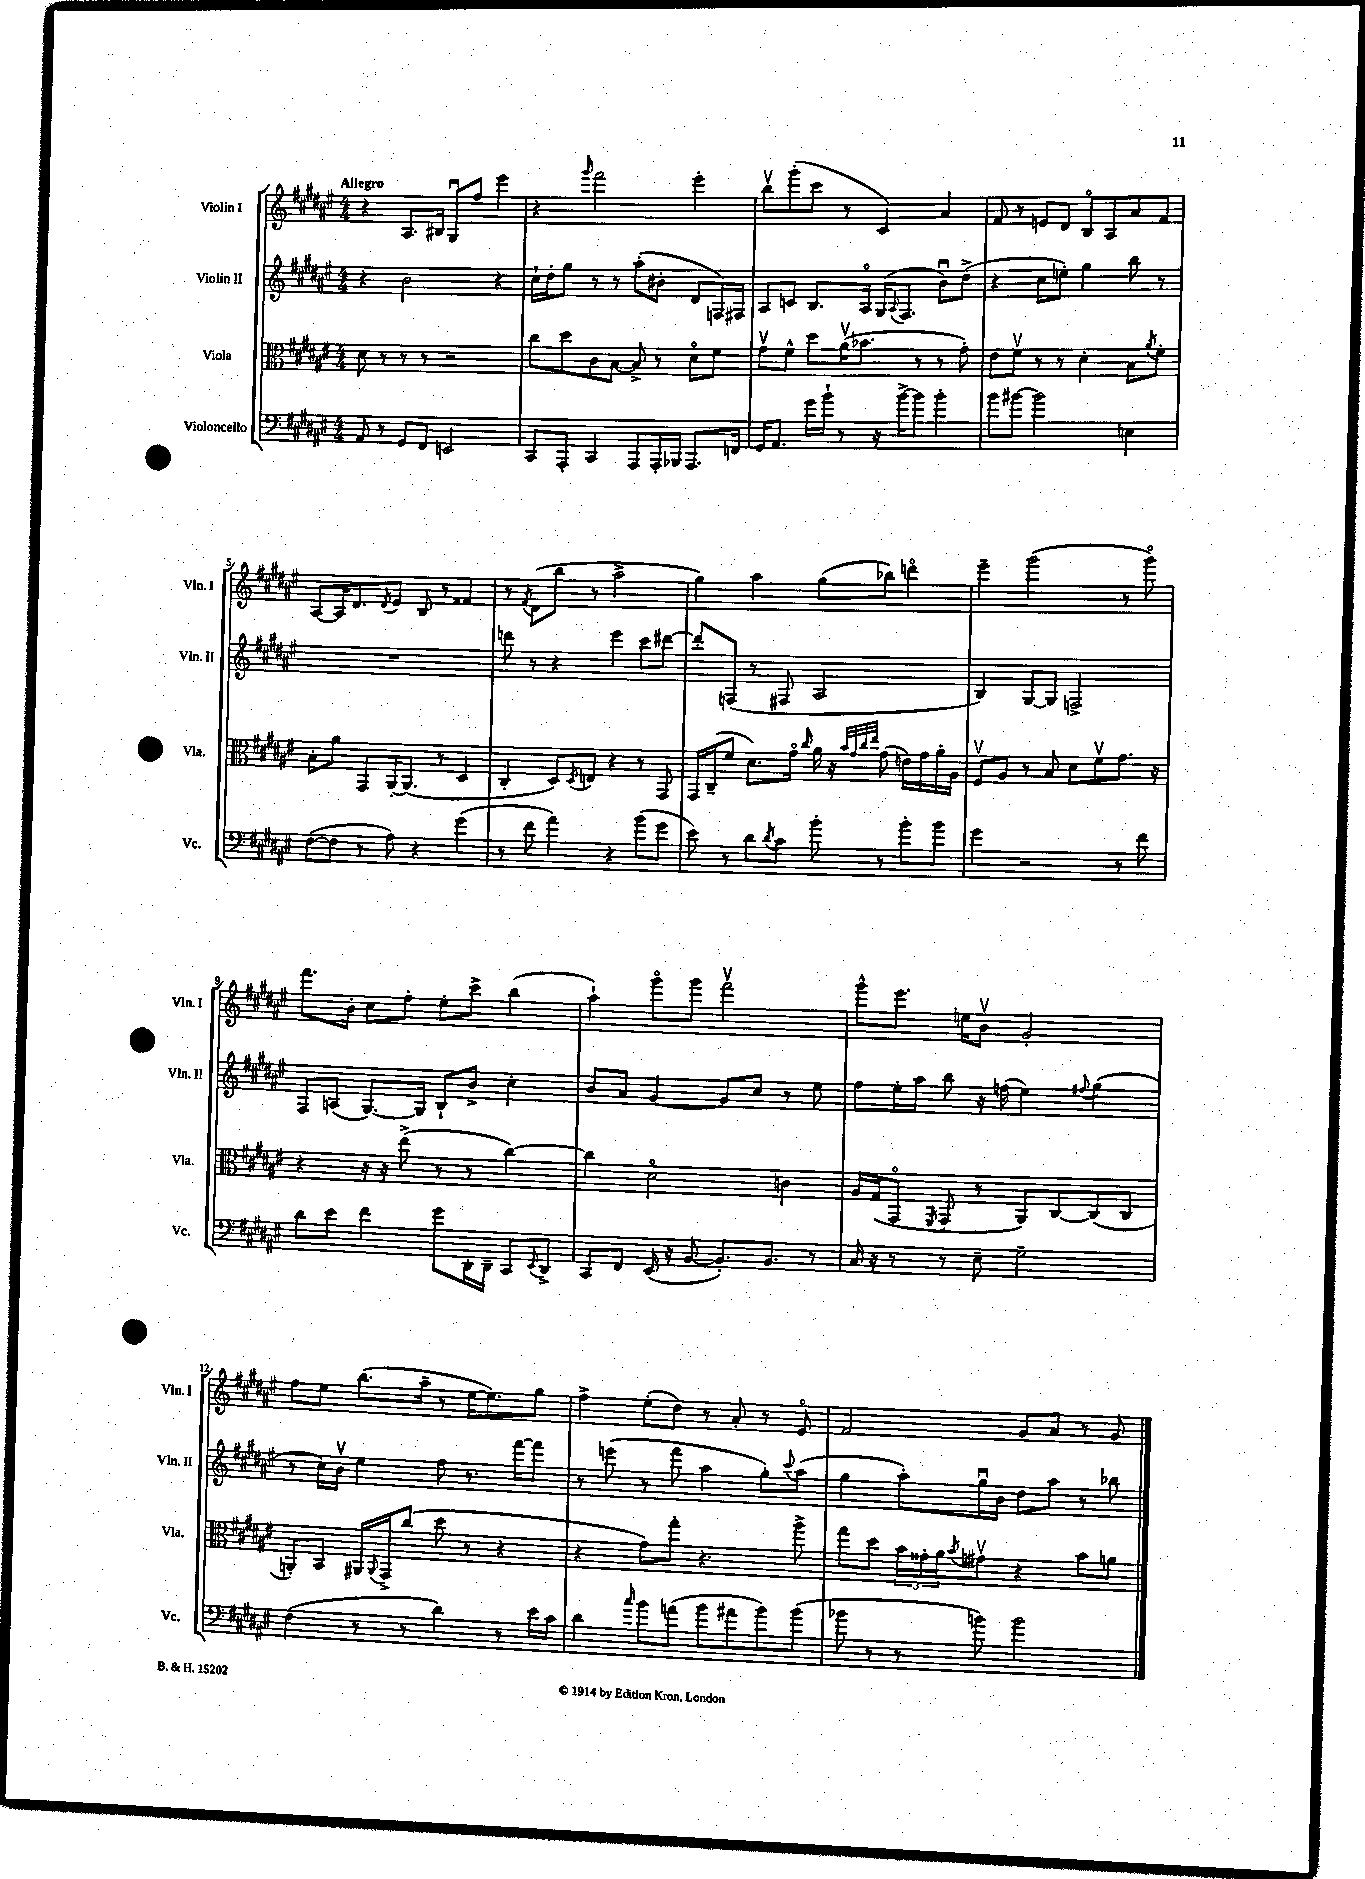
<<
\new StaffGroup <<
\new Staff = "s0" \with { instrumentName = "Violin I" shortInstrumentName = "Vln. I" } {
    \clef treble \key fis \major \numericTimeSignature \time 4/4 \tempo "Allegro"
    r4 ais8. bis16 gis8\downbow fis''8 eis'''4 |
    r4 \grace { gis'''16 } fis'''2 eis'''4-. |
    b''8\upbow gis'''8-.( cis'''8 r8 cis'4) ais'4 |
    fis'8 r8 e'8 dis'8 b8\flageolet ais8 ais'8 fis'8 |
    ais8~ ais16 dis'8. \acciaccatura { dis'8 } eis'8 b8 r8 fisis'4 |
    r8 \acciaccatura { fis'8 } dis'8( b''8 r8 ais''2-> |
    gis''4) ais''4 gis''8( bes''8) d'''4\flageolet |
    eis'''4-- gis'''2( r8 gis'''8\flageolet) |
    fis'''8. b'16-. cis''8 fis''8-. eis''8-. cis'''8-> b''4( |
    ais''4-!) gis'''8\flageolet gis'''8 fis'''2\upbow |
    gis'''8-^ eis'''8. e''16 b'8\upbow gis'2-. |
    fis''8 eis''8 b''8.( ais''16-- r8 eis''16~ eis''8.) gis''8 |
    fis''4-> eis''8-.( dis''8) r8 ais'8-. r8 eis'8\flageolet |
    fis'2 gis'8 ais'8 r8 gis'8 \bar "|." |
}
\new Staff = "s1" \with { instrumentName = "Violin II" shortInstrumentName = "Vln. II" } {
    \clef treble \key fis \major \numericTimeSignature \time 4/4
    r4 b'2 r4 |
    cis''16-! dis''16-. gis''8 r8 r8 ais''8-.( bis'8-. dis'8 f16) fis16 |
    ais8 c'8 b8. ais16\flageolet gis16( \appoggiatura { ais8 } fis8. b'8\downbow) dis''8->( |
    r4 cis''8 e''8-.) gis''4 b''8 r8 |
    R1 |
    d'''8 r8 r4 eis'''4 cis'''8 dis'''8~ |
    dis'''8-. f8( r8 fis8 ais2 |
    b4) gis8~ gis8 f2-> |
    fis8 a8( gis8.~) gis16 b8-! b'8-> cis''4-. |
    b'8 ais'8 gis'4~ gis'8 cis''8 r8 eis''8 |
    fis''8 eis''16-. ais''16 b''8 r16 f''16( eis''4) \appoggiatura { fis''8 } gis''4( |
    r8 cis''16) b'16\upbow eis''4 fis''8 r8. fis'''16~ fis'''8 |
    r8 e'''8( r8 fis'''8 ais''4 gis''8-.) \appoggiatura { cis'''8 } ais''8( |
    gis''4 ais''8-.) gis''16\downbow b'16 dis''8 ais''8 r8 bes''8 \bar "|." |
}
\new Staff = "s2" \with { instrumentName = "Viola" shortInstrumentName = "Vla." } {
    \clef alto \key fis \major \numericTimeSignature \time 4/4
    dis'8 r8 r8 r8 r2 |
    cis''8 dis''8 cis'8 b8~ b8-> r8 dis'8\flageolet fis'8 |
    gis'8\upbow fis'8-^ dis''8 ais'16\upbow( bes'8. r8 r8 gis'8-.) |
    eis'8 fis'8\upbow r8 r8 dis'4-. b8 \acciaccatura { ais'8 } fis'8-. |
    b8-. ais'8 gis,8 ais,16~-. ais,8.( r8 dis4 |
    cis4-. dis8) \acciaccatura { dis8 } e8 r4 r8 gis,8 |
    gis,16 cis16--( fis'8 dis'8.) gis'16\flageolet \grace { cis''16 } ais'16 r16 \grace { b'32 gis'32 cis''32 eis''32 } gis'8( e'16) gis'16 ais'16-. ais16 |
    fis8\upbow ais8 r8 b8 dis'8 fis'8\upbow gis'8. r16 |
    r4 r16 r16 eis''8->( r8 r8 cis''4~) |
    cis''4 dis'2\flageolet c'4 |
    ais16 gis16( gis,8\flageolet \acciaccatura { fis,8 } gis,8 r8 ais,8) cis8~ cis8( cis8 |
    a,8-.) b,8 ais,16 \appoggiatura { ais,8 } gis,16-> cis''8( dis''8 r8 r4 |
    r4 gis'8) gis''8-. r4. ais''8-> |
    gis''8 dis''8 \tuplet 3/2 { b'16 gisis'16-. ais'16 } \acciaccatura { b'8 } gis'8\upbow r4 b'8 a'8 \bar "|." |
}
\new Staff = "s3" \with { instrumentName = "Violoncello" shortInstrumentName = "Vc." } {
    \clef bass \key fis \major \numericTimeSignature \time 4/4
    ais,8 r8 gis,8 fis,8 e,2 |
    cis,8 ais,,8-. cis,4 ais,,8 ais,,16-. bes,,16 ais,,8. f,16 |
    gis,16 ais,8. gis'16 b'16-! r8 r16 b'16~-> b'8 b'4-. |
    b'8 bis'8~ bis'2 e4 |
    fis8~( fis8 r8 ais8) r4 gis'4( |
    r8 fis'8 ais'4) r4 b'8( gis'8 |
    eis'8) r8 dis'8 \acciaccatura { dis'8 } cis'8 b'8-. r8 b'8-. b'8 |
    gis'4 r2 r8 fis'8 |
    dis'8 eis'8 fis'4 gis'8 dis,16-. dis,16-- cis,8 \appoggiatura { eis,8 } dis,8-> |
    cis,8 fis,8 eis,16( r16 b,8~ b,8.-.) b,8. r8 |
    cis16 r16 r8 r8 eis8-- gis2-- |
    fis4( r8 r8 dis'4) r8 eis'16 cis'16 |
    dis'4 \grace { cis''16 } b'8 a'8( b'8 ais'8 b'8) b'8( |
    bes'8 r8 r8 b'8) b'2 \bar "|." |
}
>>
>>
